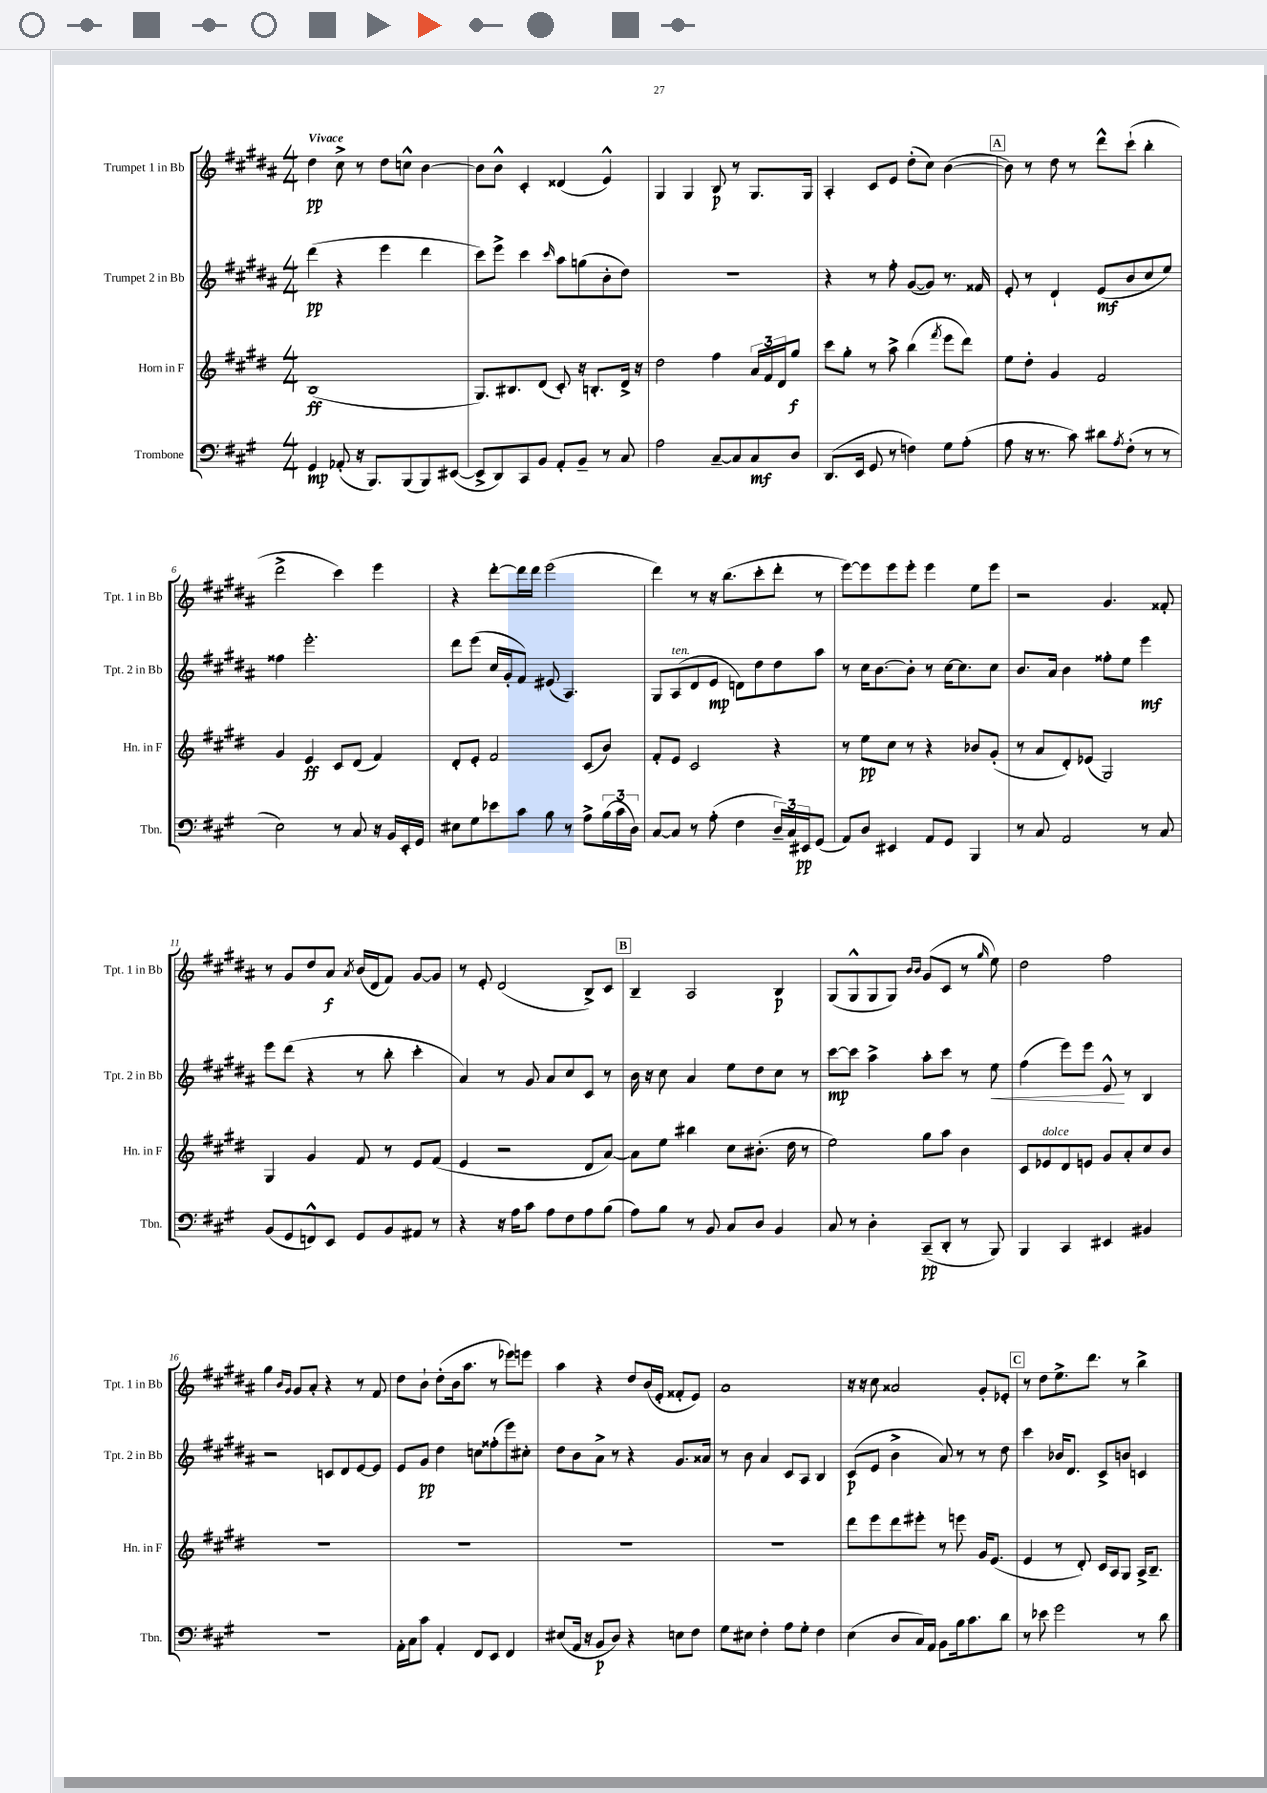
<<
\new StaffGroup <<
\new Staff = "s0" \with { instrumentName = "Trumpet 1 in Bb" shortInstrumentName = "Tpt. 1 in Bb" } {
    \clef treble \key b \major \numericTimeSignature \time 4/4 \tempo "Vivace"
    dis''4\pp cis''8-> r8 dis''8 c''8-^ b'4~ |
    b'8 b'8-^ cis'4-. disis'4( e'4-^) |
    gis4 gis4 b8\p r8 gis8. gis16 |
    ais4-. cis'8 e'8 dis''8-.( cis''8) b'4~( |
    \mark \markup { \box "A" } b'8) r8 dis''8 r8 dis'''8-^ cis'''8-!( b''4-. |
    dis'''2-> cis'''4) e'''4 |
    r4 dis'''8~-. dis'''16 dis'''16 e'''2( |
    dis'''4) r8 r16 b''8.( cis'''8-. dis'''8-. r8 |
    e'''8~) e'''8 e'''8 e'''8-. e'''4 e''8 e'''8 |
    r2 gis'4. fisis'8-. |
    r8 gis'8 dis''8 ais'8\f \acciaccatura { ais'8 } b'16( dis'16 fis'8) gis'8~ gis'8 |
    r8 e'8-. dis'2( b8->) cis'8 |
    \mark \markup { \box "B" } b4-- ais2 b4\p |
    gis8( gis8-^ gis8 gis8) \grace { b'16 b'16 } gis'8( cis'8 r8 \grace { gis''16 } e''8) |
    dis''2 fis''2 |
    gis''4 \grace { b'16 gis'16 } gis'8 ais'8-. r4 r8 fis'8 |
    dis''8 b'8-! dis''8-.( b'16 ais''8. r8 ees'''8) e'''8 |
    ais''4 r4 dis''8 b'16( e'16-. fisis'8-. e'8) |
    ais'1 |
    r16 r16 cis''8 aisis'2 gis'8-. ees'8-. |
    \mark \markup { \box "C" } r8 dis''8 e''8.-> dis'''8. r8 b''4-> \bar "|." |
}
\new Staff = "s1" \with { instrumentName = "Trumpet 2 in Bb" shortInstrumentName = "Tpt. 2 in Bb" } {
    \clef treble \key b \major \numericTimeSignature \time 4/4
    dis'''4\pp( r4 e'''4 dis'''4 |
    cis'''8) e'''8-> cis'''4 \grace { cis'''16 } ais''8 g''8( b'8-. dis''8) |
    R1 |
    r4 r8 fis''8-. gis'8~( gis'8) r8. fisis'16 |
    \mark \markup { \box "A" } e'8-. r8 dis'4-! e'8\mf( b'8 cis''8 e''8) |
    fisis''4 e'''2.-. |
    dis'''8 e'''8( cis''16 gis'16-. fis'8) eis'8( ais4.) |
    gis8 ais8^\markup { \italic "ten." }( dis'8 e'8\mp d'8) dis''8 dis''8 ais''8 |
    r8 cis''16 b'8.~ b'8-. r8 cis''16~ cis''8. cis''8 |
    b'8. ais'16 b'4 fisis''8-. e''8 e'''4\mf |
    e'''8 dis'''8( r4 r8 b''8-. cis'''4-. |
    ais'4) r8 gis'8 ais'8 cis''8 cis'8 r8 |
    \mark \markup { \box "B" } b'16 r16 cis''8 ais'4 e''8 dis''8 cis''8 r8 |
    cis'''8~\mp cis'''8 ais''4-> ais''8-. cis'''8 r8 e''8\< |
    fis''4( e'''8) e'''8 e'8-^\! r8 b4 |
    r2 c'8 dis'8 e'8~ e'8 |
    e'8 gis'8\pp dis''4 c''8 fisis''8-.( e'''8) cis''8-. |
    dis''8 b'8 ais'8-> r8 r4 gis'8. aisis'16 |
    r8 b'8 ais'4 cis'8 ais8 b4 |
    cis'8\p( e'8 b'4-> ais'8) r8 r8 dis''8 |
    \mark \markup { \box "C" } cis'''4 bes'16 dis'8. cis'8-> b'8 c'4 \bar "|." |
}
\new Staff = "s2" \with { instrumentName = "Horn in F" shortInstrumentName = "Hn. in F" } {
    \clef treble \key e \major \numericTimeSignature \time 4/4
    b1\ff( |
    gis8.) bis8. dis'8( cis'8-.) r16 b8.-. dis'16-> r16 |
    dis''2 fis''4 \tuplet 3/2 { a'16 fis'16 dis'16 } gis''8\f |
    cis'''8 gis''8-. r8 a''8-> b''4( \acciaccatura { fis'''8 } e'''8 dis'''8) |
    \mark \markup { \box "A" } e''8 dis''8-. gis'4 fis'2 |
    gis'4 e'4\ff cis'8 dis'8( fis'4) |
    dis'8-. e'8-. fis'2 cis'8( b'8) |
    fis'8-. e'8 cis'2 r4 |
    r8 e''8\pp cis''8 r8 r4 bes'8 gis'8-.( |
    r8 a'8 dis'8-.) ees'8( gis2) |
    gis4 gis'4 fis'8 r8 e'8 fis'8( |
    e'4 r2 dis'8 a'8~) |
    \mark \markup { \box "B" } a'8 e''8 bis''4 cis''8 bis'8.-.( dis''16 r8 |
    e''2) gis''8 a''8 b'4 |
    cis'8 ees'8^\markup { \italic "dolce" } dis'8 e'8 gis'8 a'8-. cis''8 b'8 |
    R1 |
    R1 |
    R1 |
    R1 |
    dis'''8 e'''8 dis'''8 eis'''8-. r8 e'''8 gis'16 e'8.( |
    \mark \markup { \box "C" } e'4 r8 dis'8-.) cis'16 a16 gis8 a16-> b8.-- \bar "|." |
}
\new Staff = "s3" \with { instrumentName = "Trombone" shortInstrumentName = "Tbn." } {
    \clef bass \key a \major \numericTimeSignature \time 4/4
    gis,4\mp aes,8-.( r16 b,,8.) b,,8( b,,8) eis,8~( |
    eis,8-> d,8) cis,8 b,8 a,8-. b,8-- r8 cis8 |
    a2 cis8~-- cis8 cis8\mf d8 |
    d,8.( e,16 gis,8 r8 f4) gis8 a8-.( |
    \mark \markup { \box "A" } a8 r16 r8. cis'8) dis'8 \acciaccatura { a8 } fis8-.( r8 r8 |
    e2) r8 cis8 r16 b,16 e,16-. gis,16 |
    eis8 gis8 ees'8 cis'8 b8 r8 a8-> \tuplet 3/2 { b16( cis'16 d16) } |
    cis8~ cis8 r8 a8-.( fis4 \tuplet 3/2 { d16--) cis16 eis,16\pp } gis,8( |
    a,8) d8 eis,4 a,8 gis,8 b,,4 |
    r8 cis8 a,2 r8 cis8 |
    b,8( gis,8 f,8-^) e,8 gis,8 b,8 ais,8 r8 |
    r4 r16 a16 cis'8 a8 fis8 a8 b8( |
    \mark \markup { \box "B" } a8) b8 r8 b,8 cis8 d8 b,4 |
    cis8 r8 d4-. cis,8--\pp( d,8-. r8 b,,8) |
    b,,4 cis,4 eis,4 bis,4 |
    R1 |
    a,16-. cis16 cis'8 a,4-. fis,8 e,8 fis,4 |
    eis8( a,16 r16 b,8\p d8) r4 e8 fis8 |
    gis8 eis8 fis4-. a8 gis8-. fis4 |
    e4( d8 cis16) a,16 b,8 b16 cis'8. d'8 |
    \mark \markup { \box "C" } r8 ees'8 gis'2 r8 d'8 \bar "|." |
}
>>
>>
